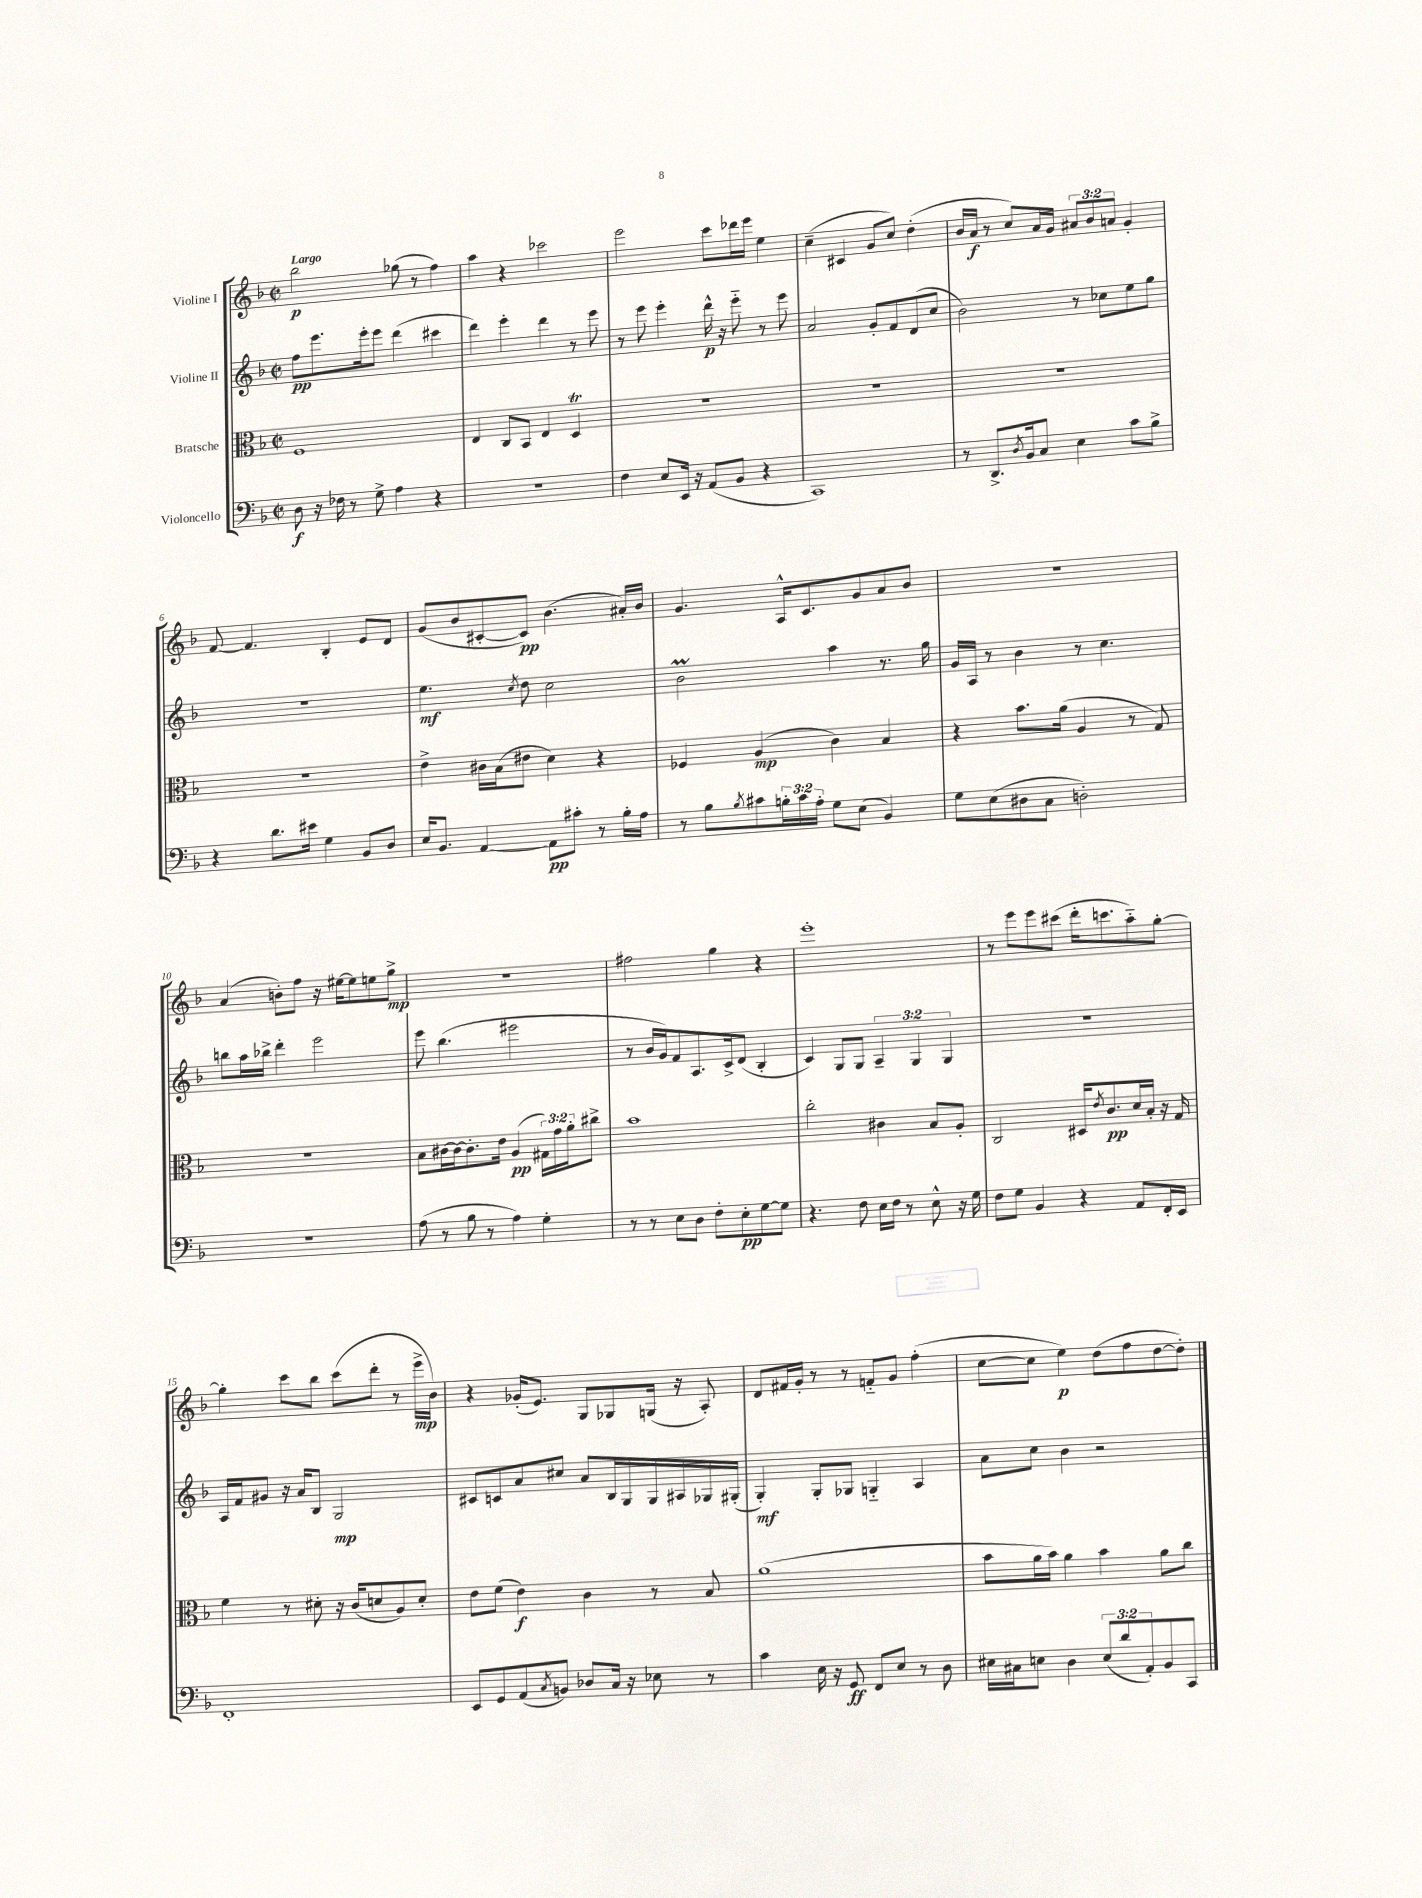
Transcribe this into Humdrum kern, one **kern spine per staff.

**kern	**kern	**kern	**kern
*staff4	*staff3	*staff2	*staff1
*clefF4	*clefC3	*clefG2	*clefG2
*k[b-]	*k[b-]	*k[b-]	*k[b-]
*M2/2	*M2/2	*M2/2	*M2/2
*met(c|)	*met(c|)	*met(c|)	*met(c|)
8D	1F	8ff	2bb-
16r	.	8.eee	.
16F-	.	.	.
8r	.	.	.
.	.	16eee'	.
8G^	.	8eee	.
4A	.	(4ddd	(8gg-
.	.	.	8r
4r	.	4ccc#	4ff)
=	=	=	=
1r	4E	4ddd)	4aa
.	8C	4eee'	4r
.	8BB-	.	.
.	4E	4ddd	2ccc-
.	4D	8r	.
.	.	8eee	.
=	=	=	=
4F	1r	8r	2eee
.	.	8eee	.
8E	.	4eee'	.
16EE	.	.	.
16r	.	.	.
(8AA	.	16ddd^^	8ccc
.	.	16r	.
8BB-	.	8eee'~	16ddd-
.	.	.	16eee
4r	.	8r	4ee
.	.	8eee	.
=	=	=	=
1CC)	1r	2a	(4cc~
.	.	.	4c#
.	.	8g'	8g
.	.	8f	8cc)
.	.	(8d	(4dd'
.	.	8cc	.
=	=	=	=
8r	1r	2b-)	16b-
.	.	.	16a
8.DD^	.	.	8r
.	.	.	8cc)
8qD	.	.	.
16BB-	.	.	.
8C	.	.	16a
.	.	.	16g
4E	.	8r	12a#
.	.	.	12b-
.	.	8cc-	.
.	.	.	12a
8c	.	8ee	4g'
8B-^	.	8gg	.
=	=	=	=
4r	1r	1r	[8f
.	.	.	4.f]
8.d	.	.	.
16e#	.	.	.
4G	.	.	4B-'
8BB-	.	.	8e
8D	.	.	8d
=	=	=	=
16E	4e^	4.ee	(8g
8.BB-	.	.	.
.	.	.	8b-
[4AA	16c#	.	[8c#'
.	(16B-	.	.
.	.	8qcc	.
.	8e#	8dd	8c#])
8AA]	4d)	2cc	(4.b-
8c#'	.	.	.
8r	4r	.	.
16B-'	.	.	16a#')
16A	.	.	16b-
=	=	=	=
8r	4F-	2b-	4.g
8B-	.	.	.
8qB-	.	.	.
8c#	(4A	.	.
24B'	.	.	16A^^
24c#	.	.	.
.	.	.	8.c
24A'	.	.	.
8G	4c)	4aa	.
(8E	.	.	8g
4BB-)	4B-	8.r	8a
.	.	.	8b-
.	.	16gg	.
=	=	=	=
8G	4r	16g	1r
.	.	16A	.
(8E	.	8r	.
8D#	8.b-	4b-	.
8C	.	.	.
.	(16a	.	.
2D')	4A	8r	.
.	.	4.cc	.
.	8r	.	.
.	8G)	.	.
=	=	=	=
1r	1r	8bb	(4a
.	.	16aa	.
.	.	16bb-^	.
.	.	4ddd'	8b')
.	.	.	8ff
.	.	2eee	16r
.	.	.	[16ee#
.	.	.	8ee#]
.	.	.	8ee
.	.	.	8gg^
=	=	=	=
(8A	8B-	8eee	1r
8r	[16c#	(4.bb-	.
.	16c#_	.	.
8B-	8.c#']	.	.
8r	.	.	.
.	16e	.	.
4A)	(4A	2eee#	.
4G'	24G#)	.	.
.	24g	.	.
.	24a'	.	.
.	8cc#^	.	.
=	=	=	=
8r	1b-	8r	2ff#
8r	.	16b-	.
.	.	16g)	.
8E	.	8f	.
8D	.	8.A	.
8F'	.	.	4gg
.	.	16c^	.
8E'	.	(8d	.
[8G	.	4B-'	4r
8G]	.	.	.
=	=	=	=
4.r	2cc'	4c)	1eee'
.	.	8G	.
8F	.	8G	.
16E	4c#	6A~	.
16F	.	.	.
8r	.	.	.
.	.	6G	.
8E^^	8B-	.	.
.	.	6G	.
16r	8A'	.	.
16G	.	.	.
=	=	=	=
8F	2C	1r	8r
8G	.	.	8eee
4BB-	.	.	8eee
.	.	.	(8ccc#
4r	16D#	.	16ddd'
.	8qe	.	.
.	8.c	.	8.ccc
8AA	16d	.	8aa'~)
.	16B-'	.	.
16FF'	16r	.	[8gg'
16EE	16G	.	.
=	=	=	=
1FF'	4f	16A	4gg']
.	.	16f	.
.	.	8g#	.
.	8r	16r	8ccc
.	.	16a	.
.	8d#'	8B-	8bb-
.	16r	2G	(8ccc
.	(16c	.	.
.	8d	.	8ddd'
.	8A)	.	8r
.	8d'	.	16eee^
.	.	.	16b-)
=	=	=	=
8EE	8e	8c#	4r
8GG	(8f	8c	.
(8AA	4e)	8a	(16g-'
.	.	.	8.e)
8qC	.	.	.
8BB)	.	8cc#	.
8D-	4c	8a	8G
16C	.	16B-	8G-
16r	.	16G	.
8E-	8r	16G	(16G
.	.	16A#	16r
8r	8B-	16G-	8A')
.	.	(16G#'	.
=	=	=	=
4c	(1a	4G')	8d
.	.	.	16f#
.	.	.	16g'
16E	.	8G'	8r
16r	.	.	.
8GG	.	8G-	8r
8FF	.	4G'~	8f'~
8E	.	.	8g
8r	.	4A	(4ff'
8D	.	.	.
=	=	=	=
16E#	8b-	8a	[8cc
16C#	.	.	.
8E	16a	8cc	8cc]
.	16b-)	.	.
4D	4a	4b-	4ee)
(12E	4b-	2r	(8dd
12d	.	.	.
.	.	.	8ff
12AA')	.	.	.
8BB-	8a	.	[8dd
8CC	8cc	.	8dd'])
==	==	==	==
*-	*-	*-	*-
